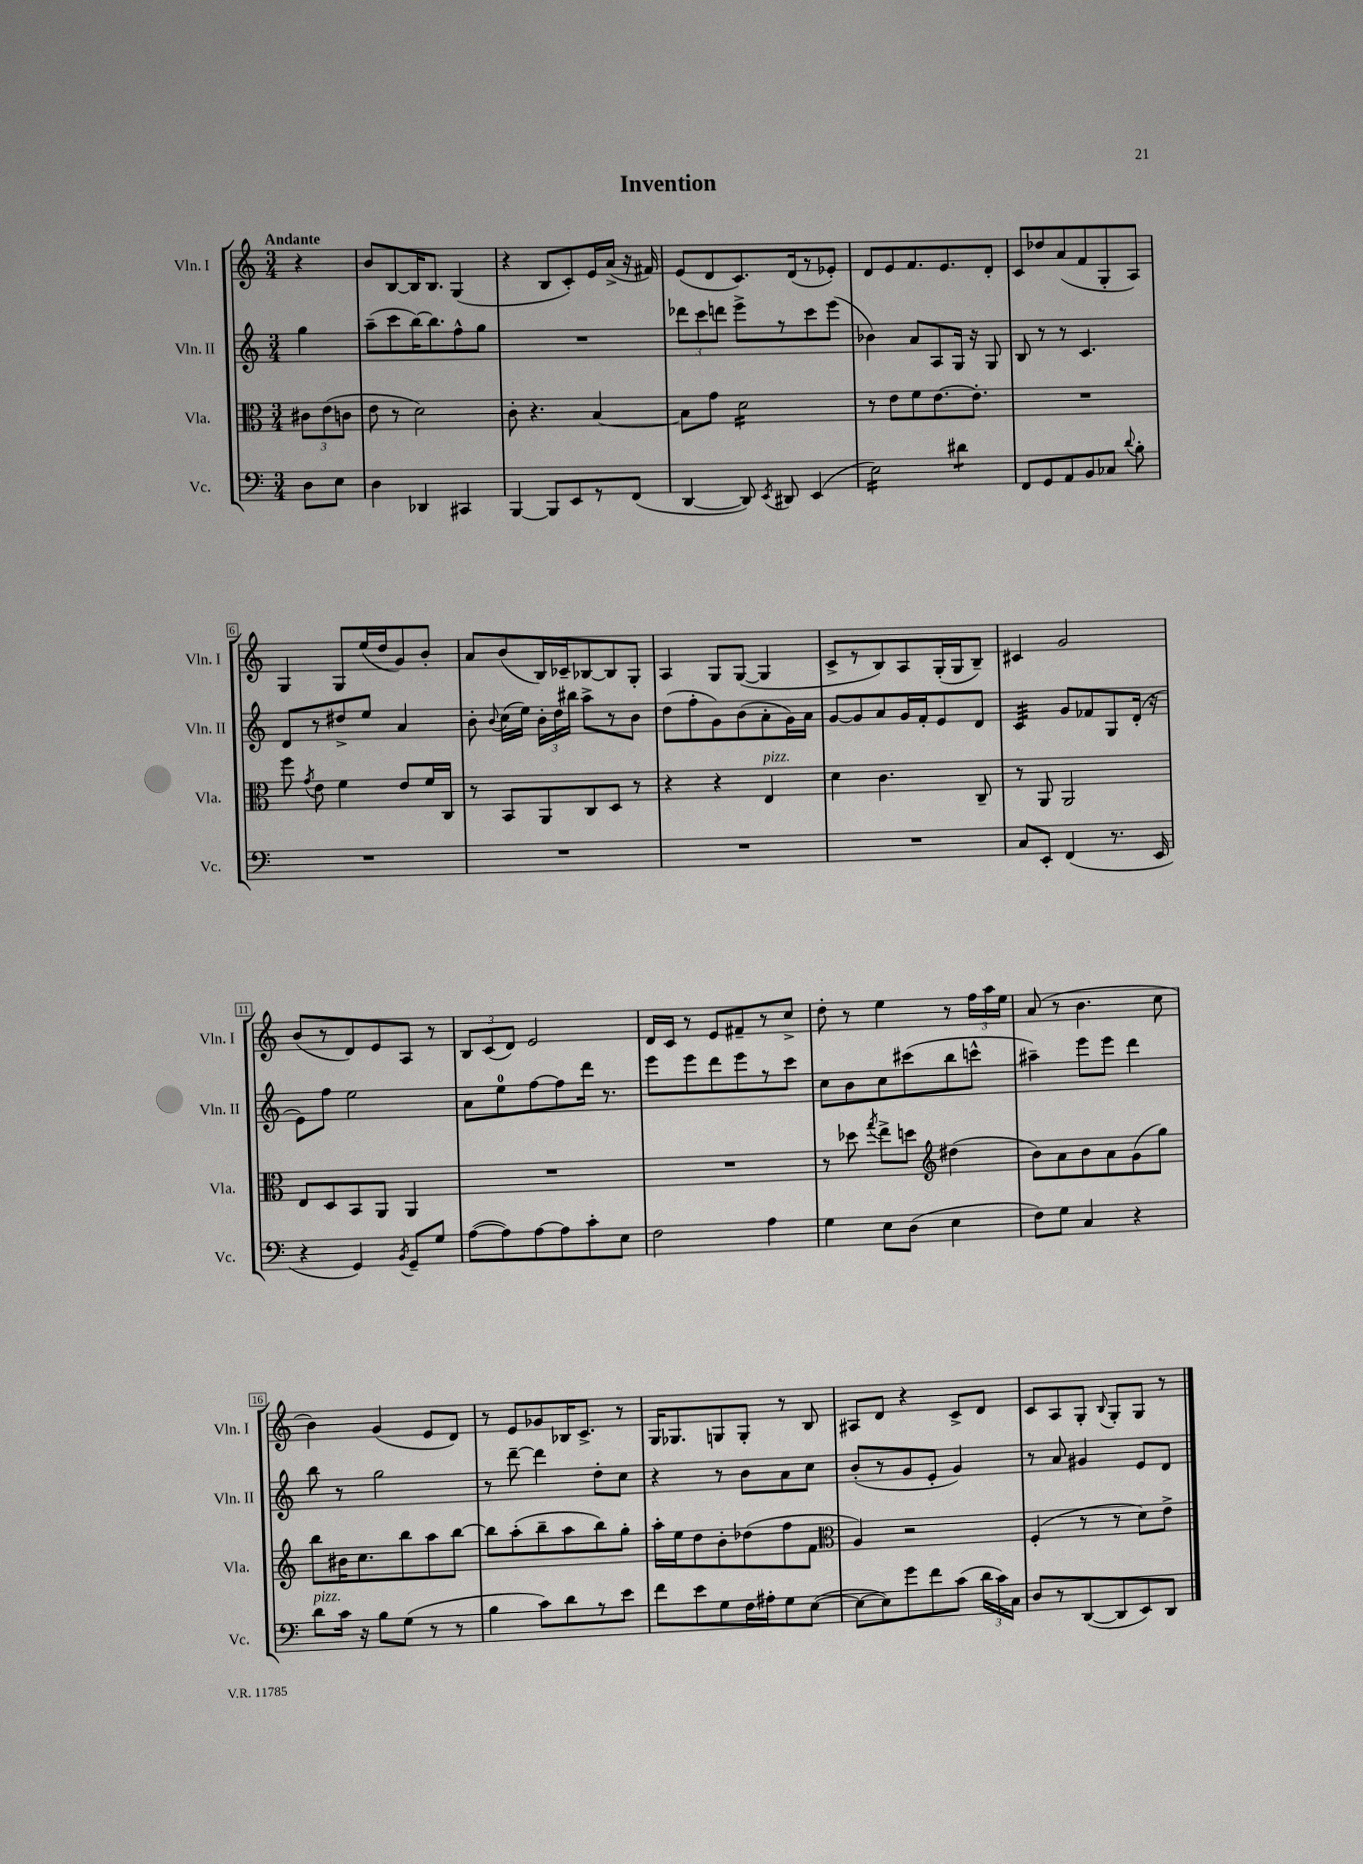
\header { title = "Invention" }
<<
\new StaffGroup <<
\new Staff = "s0" \with { instrumentName = "Vln. I" shortInstrumentName = "Vln. I" } {
    \clef treble \key c \major \numericTimeSignature \time 3/4 \partial 4 \tempo "Andante"
    \autoBeamOff r4 |
    b'8[ b8~ b16 b8.] g4( |
    r4 b8[ c'8-.) e'16 a'16]->( r16 fis'16) |
    e'8[( d'8 c'8.) d'16( r8 ees'8]-.) |
    d'8[ e'8 f'8. e'8. d'8]-. |
    c'8[ des''8 a'8( f'8 g8-. a8]) |
    g4 g8[ e''16( d''16 g'8) b'8]-. |
    a'8[ b'8( b16) ces'16-- bes8~ bes8 g8]-. |
    a4 g8[ g8]~( g4 |
    c'8[-> r8 b8) a8 g16-.( g16 b8]--) |
    cis'4 g'2 |
    b'8[( r8 d'8) e'8 a8] r8 |
    \tuplet 3/2 { b8[ c'8( d'8]) } e'2 |
    d'16[ c'16] r8 e'8[ fis'8-- r8 c''8]-> |
    d''8-. r8 e''4 r8 \tuplet 3/2 { f''16[ a''16 e''16] } |
    a'8( r8 b'4. c''8 |
    b'4) g'4( e'8[ d'8]) |
    r8 e'8[ ges'8 bes16 c'8.]-> r8 |
    g16[ ges8. g8 g8]-. r8 b8 |
    ais8[ d'8] r4 c'8[-> d'8] |
    c'8[ a8 g8]-. \appoggiatura { b8 } g8[-. g8] r8 \bar "|." |
}
\new Staff = "s1" \with { instrumentName = "Vln. II" shortInstrumentName = "Vln. II" } {
    \clef treble \key c \major \numericTimeSignature \time 3/4 \partial 4
    \autoBeamOff g''4 |
    a''8[--( c'''8 b''16~) b''8. f''8-^ g''8] |
    R2. |
    \tuplet 3/2 { des'''8[ c'''8 d'''8] } e'''8[-> r8 c'''8 e'''8]( |
    bes'4) a'8[ a8 g16] r16 g8 |
    b8 r8 r8 c'4. |
    d'8[ r8 dis''8-> e''8] a'4 |
    b'8-. \appoggiatura { b'8 } c''16[( e''16]) \tuplet 3/2 { b'16[-. d''16 bis''16] } a''8[-> r8 b'8] |
    d''8[( f''8-. g'8) b'8( a'8-. g'16) a'16] |
    g'8[~ g'8 a'8 g'16 f'16-. e'8 d'8] |
    c'4:32 g'8[ fes'8 g8 d'16]-.( r16 |
    e'8[) f''8] e''2 |
    a'8[ e''8-0 f''8~ f''8 d'''16] r8. |
    e'''8[ e'''8 d'''8 e'''8 r8 c'''8] |
    c''8[ b'8 c''8 cis'''8( b''8 c'''8]-^ |
    ais''4--) e'''8[ e'''8] d'''4 |
    b''8 r8 g''2 |
    r8 d'''8~-- d'''4 d''8[-. c''8] |
    r4 r8 b'8[ a'8 c''8] |
    b'8[-.( r8 g'8 e'8]-. g'4) |
    r8 a'8 gis'4 e'8[ d'8] \bar "|." |
}
\new Staff = "s2" \with { instrumentName = "Vla." shortInstrumentName = "Vla." } {
    \clef alto \key c \major \numericTimeSignature \time 3/4 \partial 4
    \autoBeamOff \tuplet 3/2 { cis'8[ e'8( c'8] } |
    e'8 r8 d'2) |
    c'8-. r4. b4~ |
    b8[ g'8] d'2:16 |
    r8 e'8[ f'8 e'8.~ e'8.]-. |
    R2. |
    f''8 \acciaccatura { g'8 } e'8 f'4 e'8[ f'16 c16] |
    r8 b,8[ a,8 c8 d8] r8 |
    r4 r4 e4^\markup { \italic "pizz." } |
    d'4 c'4. c8-- |
    r8 a,8 a,2 |
    e8[ d8 b,8 a,8] a,4 |
    R2. |
    R2. |
    r8 des''8 \acciaccatura { g''8 } e''8[-> d''8] \clef treble dis''4( |
    b'8[) a'8 b'8 a'8 g'8( g''8]) |
    b''8[ bis'16 c''8. b''8 a''8 b''8]~ |
    b''8[ a''8-.( b''8-- a''8 b''8) g''8]-. |
    a''16[-. e''16 d''8 b'8-. des''8( f''8 f'8] |
    \clef alto a4) r2 |
    f4-.( r8 r8 d'8[) e'8]-> \bar "|." |
}
\new Staff = "s3" \with { instrumentName = "Vc." shortInstrumentName = "Vc." } {
    \clef bass \key c \major \numericTimeSignature \time 3/4 \partial 4
    \autoBeamOff d8[ e8] |
    d4 des,4 cis,4 |
    b,,4~ b,,8[ e,8 r8 f,8]( |
    d,4~ d,8) \acciaccatura { e,8 } dis,8 e,4( |
    e2:16) dis'4:8 |
    f,8[ g,8 a,8 b,8 ces8] \appoggiatura { d'8 } b8-. |
    R2. |
    R2. |
    R2. |
    R2. |
    c8[ e,8]-. f,4( r8. e,16 |
    r4 g,4) \acciaccatura { b,8 } g,8[-- g8] |
    a8[~( a8) a8~ a8 c'8-. e8] |
    f2 a4 |
    g4 e8[ d8]( e4 |
    f8[) g8] c4 r4 |
    d'8[^\markup { \italic "pizz." } c'16] r16 b8[ g8]( r8 r8 |
    b4 c'8[) d'8 r8 e'8] |
    f'8[ e'8 g8 f16 ais16-. g8 e8]~( |
    e8[~ e8) g'8 f'8 c'8]( \tuplet 3/2 { d'16[ c'16) c16] } |
    d8[ r8 d,8~( d,8 e,8) d,8] \bar "|." |
}
>>
>>
\layout { \context { \Score \override BarNumber.stencil = #(make-stencil-boxer 0.1 0.3 ly:text-interface::print) } }
